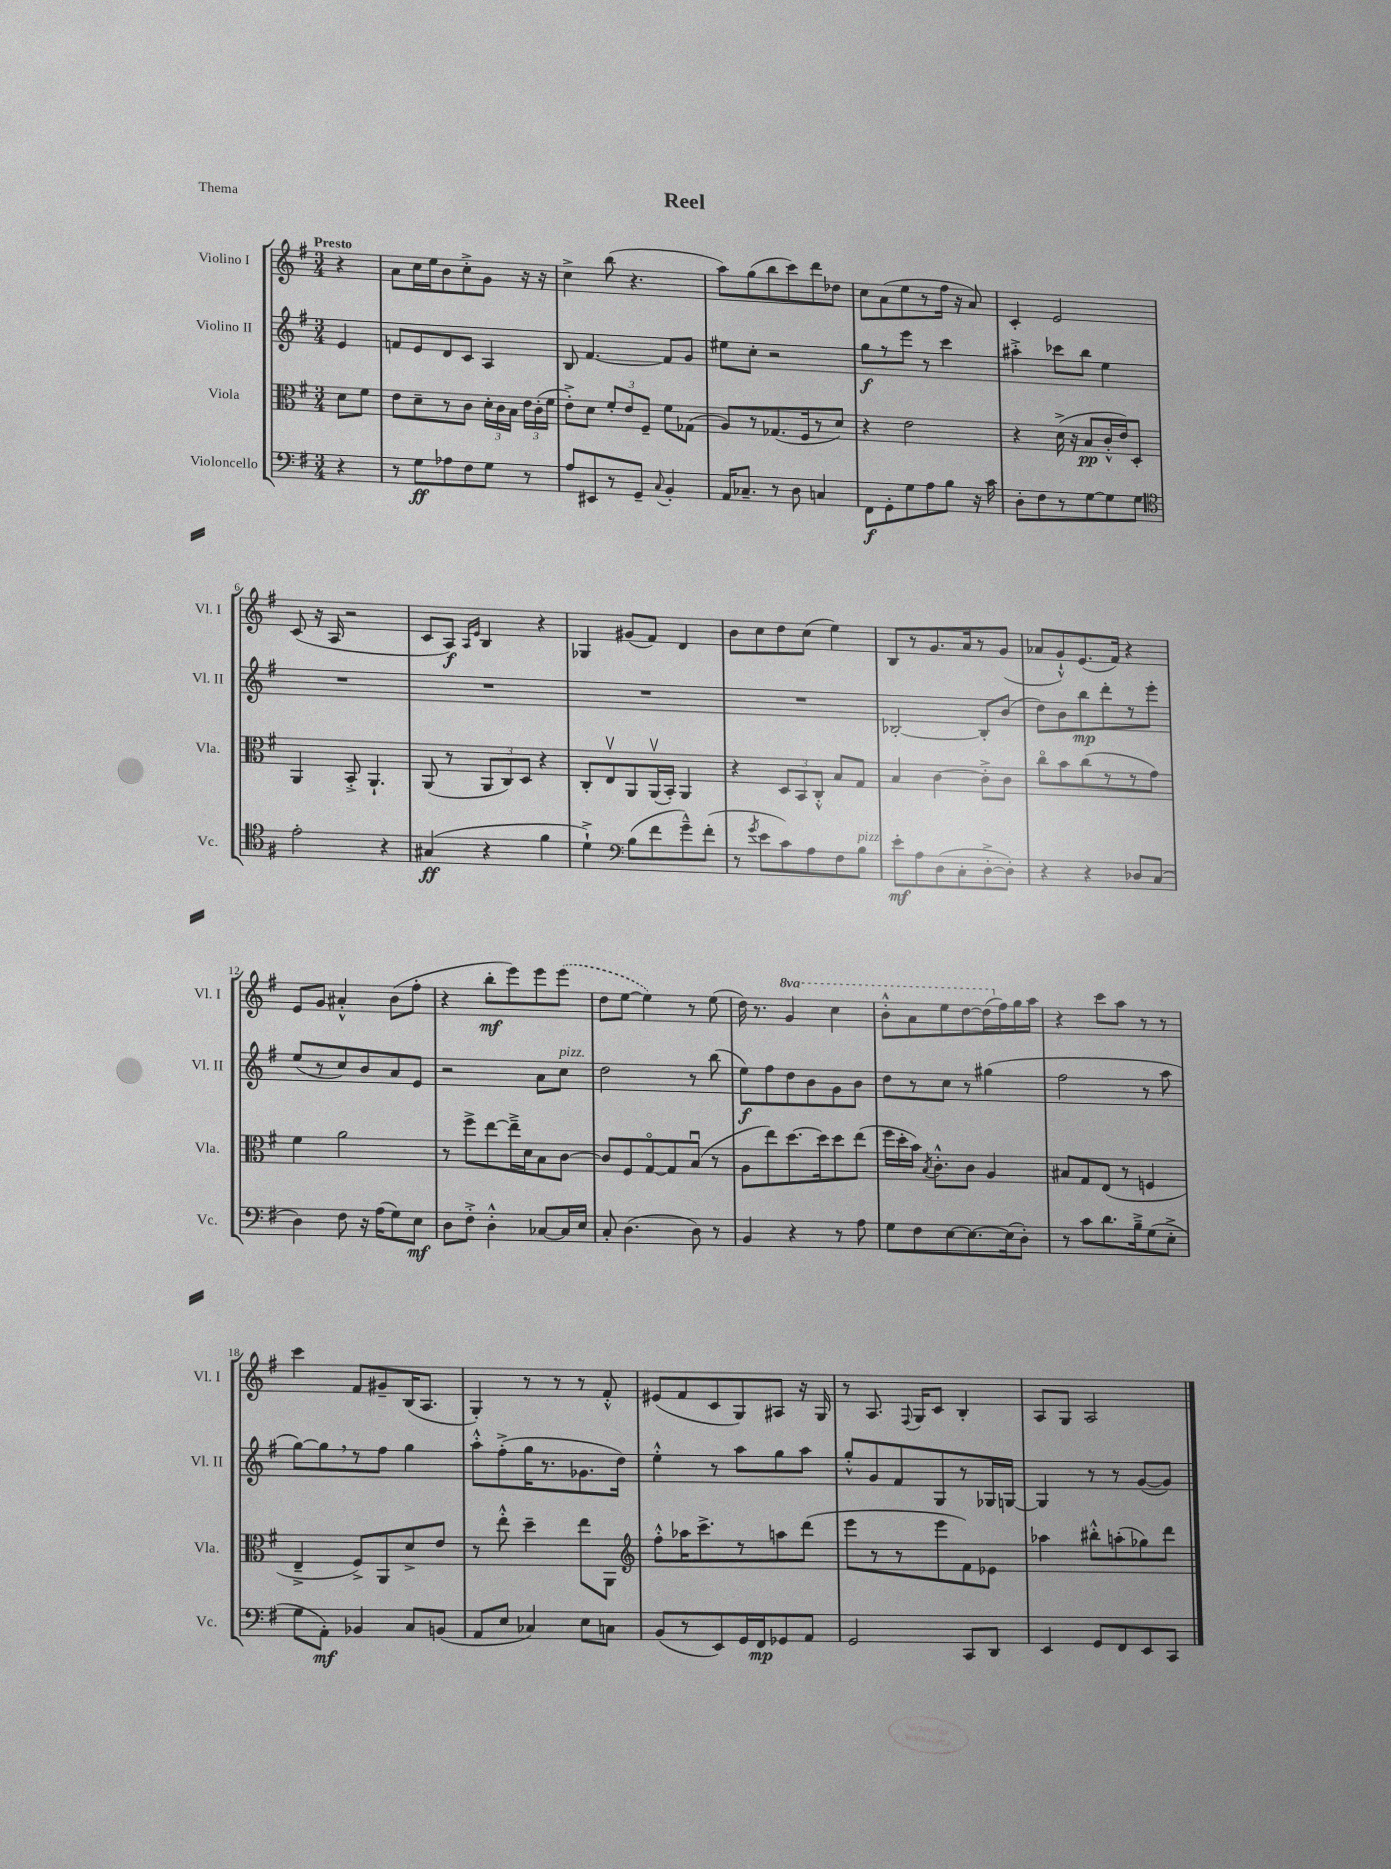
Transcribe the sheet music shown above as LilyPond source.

\header { title = "Reel" piece = "Thema" }
<<
\new StaffGroup <<
\new Staff = "s0" \with { instrumentName = "Violino I" shortInstrumentName = "Vl. I" } {
    \clef treble \key g \major \numericTimeSignature \time 3/4 \set Staff.ottavationMarkups = #ottavation-simple-ordinals \partial 4 \tempo "Presto"
    \autoBeamOff r4 |
    a'8[ c''16 e''16 b'8 c''8-.-> g'8] r16 r16 |
    c''4-> b''8( r4. |
    a''8[) g''8( b''8 c'''8) d'''8 des''8] |
    c''8[ a'8( e''8 r8 fis''16] r16 a'8) |
    c'4-. e'2 |
    c'8( r16 a16 r2 |
    c'8[ a8]\f) \grace { a16[ e'16] } b4 r4 |
    ges4 gis'8[( fis'8]) d'4 |
    b'8[ c''8 d''8 c''8]( e''4) |
    b8[ r8 g'8. a'16 r8 g'8]( |
    aes'8[ g'8-!-^) e'8.( fis'16]) r4 |
    e'8[ g'8] ais'4-.-^ b'8[( fis''8]-. |
    r4 b''8[-.\mf e'''8) e'''8 \once \slurDashed e'''8]( |
    d''8[ e''8]~ e''4) r8 e''8( |
    d''16) r8. \ottava #1 g''4 c'''4 |
    b''8[-.-^ a''8 e'''8 d'''8~ d'''16( \ottava #0 fis''16) g''16 a''16] |
    r4 c'''8[ a''8] r8 r8 |
    c'''4 fis'8[ gis'8-- b16( a8.] |
    g4-.) r8 r8 r8 fis'8-.-^ |
    eis'8[( fis'8 c'8 g8) ais8] r16 g16 |
    r8 a8. \appoggiatura { fis8 } g16[ c'8] b4-. |
    a8[ g8] a2 \bar "|." |
}
\new Staff = "s1" \with { instrumentName = "Violino II" shortInstrumentName = "Vl. II" } {
    \clef treble \key g \major \numericTimeSignature \time 3/4 \partial 4
    \autoBeamOff e'4 |
    f'8[ e'8 d'8 c'8] a4 |
    b8 fis'4.~ fis'8[ g'8] |
    eis''8[ c''8]-. r2 |
    g''8[\f r8 e'''8] r8 c'''4 |
    ais''4-.-> ces'''8[ b''8] e''4 |
    R2. |
    R2. |
    R2. |
    R2. |
    bes2~-. bes8[-. b'8]( |
    d''8[) b'8 b''8\mp d'''8-. r8 e'''8]-. |
    e''8[( r8 c''8) b'8 a'8 e'8] |
    r2 a'8[ c''8]^\markup { \italic "pizz." } |
    d''2 r8 b''8( |
    e''8[\f) fis''8 d''8 b'8 g'8 b'8] |
    d''8[ r8 c''8] r8 gis''4( |
    fis''2 r8 a''8 |
    g''8[~) g''8 \breathe r8 fis''8] g''4 |
    a''8[-.-^ fis''8-.->( g''16 r8. ges'8. d''16]) |
    e''4-.-^ r8 a''8[ g''8 a''8] |
    g''8[-.-^ g'8 fis'8 g8 r8 ges16 g16]~ |
    g4 r8 r8 g'8[~( g'8]) \bar "|." |
}
\new Staff = "s2" \with { instrumentName = "Viola" shortInstrumentName = "Vla." } {
    \clef alto \key g \major \numericTimeSignature \time 3/4 \partial 4
    \autoBeamOff d'8[ fis'8] |
    e'8[ d'8-- r8 c'8] \tuplet 3/2 { d'16[-. c'16 b16] } \tuplet 3/2 { e'16[ c'16-.( fis'16] } |
    e'8[-.->) d'8] \tuplet 3/2 { fis'8[-. e'8 fis8]-- } fis'8[ ges8]( |
    a8[) r8 ges8.( fis16 r8 d'8]) |
    r4 e'2 |
    r4 d'16->( r16 b8[\pp c'16-.-^ e'16) d8]-. |
    a,4 b,8-.-> a,4.-! |
    a,8( r8 \tuplet 3/2 { a,8[ c8) d8] } r4 |
    c8[-. e8\upbow a,8 a,16\upbow( b,16]-.) a,4 |
    r4 \tuplet 3/2 { d8[ b,8 c8]-.-^ } b8[ g8] |
    b4 c'4~ c'8[-.-> c'8] |
    c''8[\flageolet b'8 c''8( r8 r8 g'8]) |
    fis'4 a'2 |
    r8 fis''8[-> e''8~ e''16---> d'16 b8 c'8]~ |
    c'8[ fis8 g8~\flageolet g8 b8]\downbow( r8 |
    a8[ e''8) d''8.~ d''16 d''8 e''8]( |
    fis''16[ d''16-. b'16]) \acciaccatura { b8 } c'8.[-.-^ c'8] a4 |
    bis8[ g8 e8]( r8 f4 |
    e4---> fis8[->) a,8 d'8-> e'8] |
    r8 e''8-.-^ d''4-- e''8[ a,8] |
    \clef treble fis''8[-.-^ aes''16 c'''8.-> r8 a''8 d'''8]( |
    e'''8[ r8 r8 e'''8 fis'8) ees'8] |
    aes''4 bis''8[-.-^ a''8-.( ges''8) d'''8] \bar "|." |
}
\new Staff = "s3" \with { instrumentName = "Violoncello" shortInstrumentName = "Vc." } {
    \clef bass \key g \major \numericTimeSignature \time 3/4 \partial 4
    \autoBeamOff r4 |
    r8 g8[\ff aes8 fis8 g8] r8 |
    a8[ eis,8 r8 g,8]-- \appoggiatura { c8 } b,4-. |
    a,16[ ces8.]-- r8 d8 c4 |
    fis,8[\f g,8-. g8 a8 b8] r16 c'16 |
    d8[-. fis8 r8 g8~ g8 g8] |
    \clef tenor e'2-. r4 |
    gis4\ff( r4 fis'4 |
    d'4-!->) \clef bass b8[( fis'8 g'8---^) fis'8]-.( |
    r8 \acciaccatura { g'8 } e'8[ c'8) a8 fis8 b8]^\markup { \italic "pizz." } |
    e'8[-.\mf a8 d8( c8-. d8~-.-> d8]-.) |
    r4 r4 des8[ c8]( |
    d4) fis8 r16 a16[( g8) e8]\mf |
    d8[ fis8]-.-> d4-.-^ ces8[~ ces16 e16] |
    c8-. d4.( d8) r8 |
    b,4 r4 r8 a8 |
    g8[ fis8 e8~ e8.~ e16( d8]-.) |
    r8 c'8[ d'8. b16---> g8( e8]-.-> |
    g8[ a,8]-.\mf) bes,4 c8[ b,8]( |
    a,8[ e8] ces4) e8[ c8] |
    b,8[( r8 e,8) g,16 fis,16\mp ges,8 a,8] |
    g,2 c,8[ d,8] |
    e,4 g,8[ fis,8 e,8 c,8] \bar "|." |
}
>>
>>
